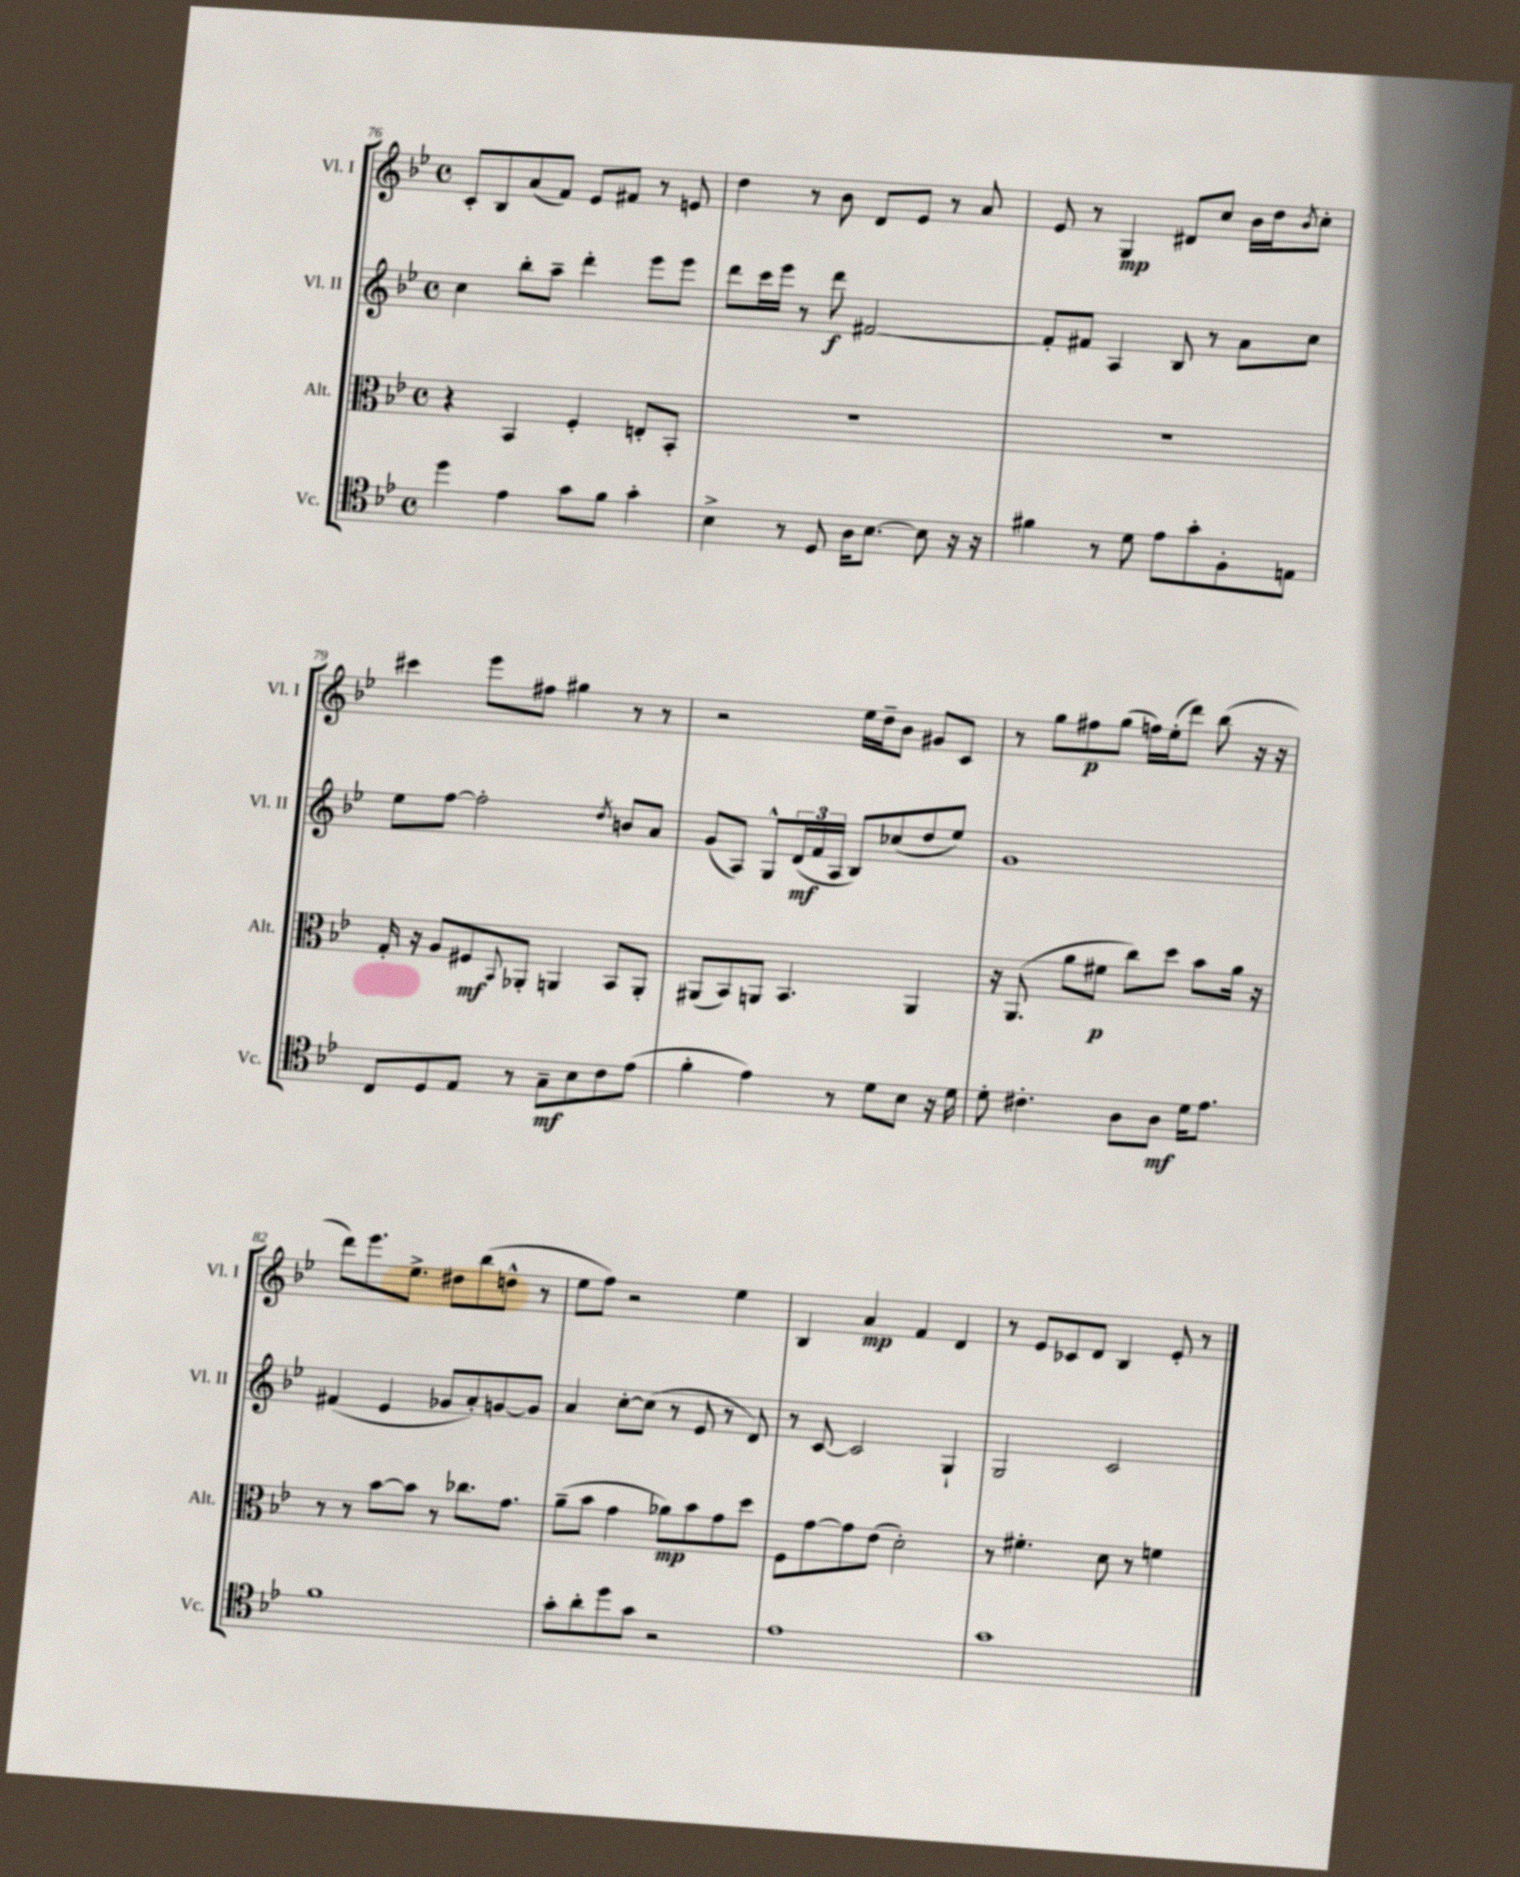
<<
\new StaffGroup <<
\new Staff = "s0" \with { instrumentName = "Vl. I" shortInstrumentName = "Vl. I" } {
    \clef treble \key bes \major \defaultTimeSignature \time 4/4
    c'8-. bes8 a'8( f'8) ees'8 fis'8 r8 e'8 |
    d''4 r8 bes'8 d'8 ees'8 r8 a'8 |
    ees'8 r8 g4\mp dis'8 c''8 bes'16 d''16 \acciaccatura { bes'8 } c''8-. |
    cis'''4 ees'''8 fis''8 gis''4 r8 r8 |
    r2 ees''16 d''16-- bes'8 gis'8 c'8 |
    r8 g''8 fis''8\p g''8( f''16) ees''16-.( d'''8) bes''8( r16 r16 |
    d'''8) ees'''8. ees''8.-> dis''8 bes''8( d''8-^ r8 |
    ees''8 f''8) r2 ees''4 |
    bes4 a'4\mp f'4 d'4 |
    r8 ees'8 ces'8 d'8 bes4 ees'8-. r8 \bar "|." |
}
\new Staff = "s1" \with { instrumentName = "Vl. II" shortInstrumentName = "Vl. II" } {
    \clef treble \key bes \major \defaultTimeSignature \time 4/4
    c''4 bes''8-. a''8-- d'''4-. ees'''8 ees'''8 |
    d'''8 c'''16 ees'''16 r8 d'''8\f fis'2~ |
    fis'8-. fis'8 a4 bes8 r8 a'8 c''8 |
    ees''8 f''8~ f''2-. \acciaccatura { d''8 } b'8 a'8 |
    g'8( a8) g8-^ \tuplet 3/2 { d'16\mf( f'16 a16 } bes8) ces''8( d''8 ees''8) |
    g'1 |
    fis'4( ees'4 ges'8 a'8-.) g'8~ g'8 |
    a'4 c''8~-. c''8( r8 ees'8 r8 d'8) |
    r8 c'8~ c'2 g4-! |
    g2 c'2 \bar "|." |
}
\new Staff = "s2" \with { instrumentName = "Alt." shortInstrumentName = "Alt." } {
    \clef alto \key bes \major \defaultTimeSignature \time 4/4
    r4 bes,4 f4-. e8-. bes,8-. |
    R1 |
    R1 |
    g16-. r16 a8 fis8\mf \appoggiatura { bes,8 } aes,8-. a,4 bes,8 a,8-. |
    ais,8( bes,8) a,8 bes,4. a,4 |
    r16 a,8.( a'8 fis'8\p c''8) d''8 bes'8 a'16 r16 |
    r8 r8 bes'8~ bes'8 r8 ces''8. g'8. |
    a'8--( bes'8 g'4 aes'8\mp) bes'8 g'8 d''8 |
    f8 g'8~ g'8 ees'8( d'2-.) |
    r8 fis'4.-. d'8 r8 f'4 \bar "|." |
}
\new Staff = "s3" \with { instrumentName = "Vc." shortInstrumentName = "Vc." } {
    \clef tenor \key bes \major \defaultTimeSignature \time 4/4
    d''4 ees'4 g'8 f'8 g'4-. |
    bes4-> r8 d8 a16 bes8.~ bes8 r16 r16 |
    fis'4 r8 d'8 ees'8 g'8-. f8-. e8 |
    c8 d8 ees8 r8 g8--\mf bes8 c'8 ees'8( |
    f'4-. ees'4) r8 d'8 bes8 r16 d'16 |
    d'8-. cis'4.-. a8 a8\mf d'16 ees'8. |
    f'1 |
    g'8-. a'8-. d''8 g'8 r2 |
    ees'1 |
    g'1 \bar "|." |
}
>>
>>
\layout { \context { \Score currentBarNumber = #76 } }
